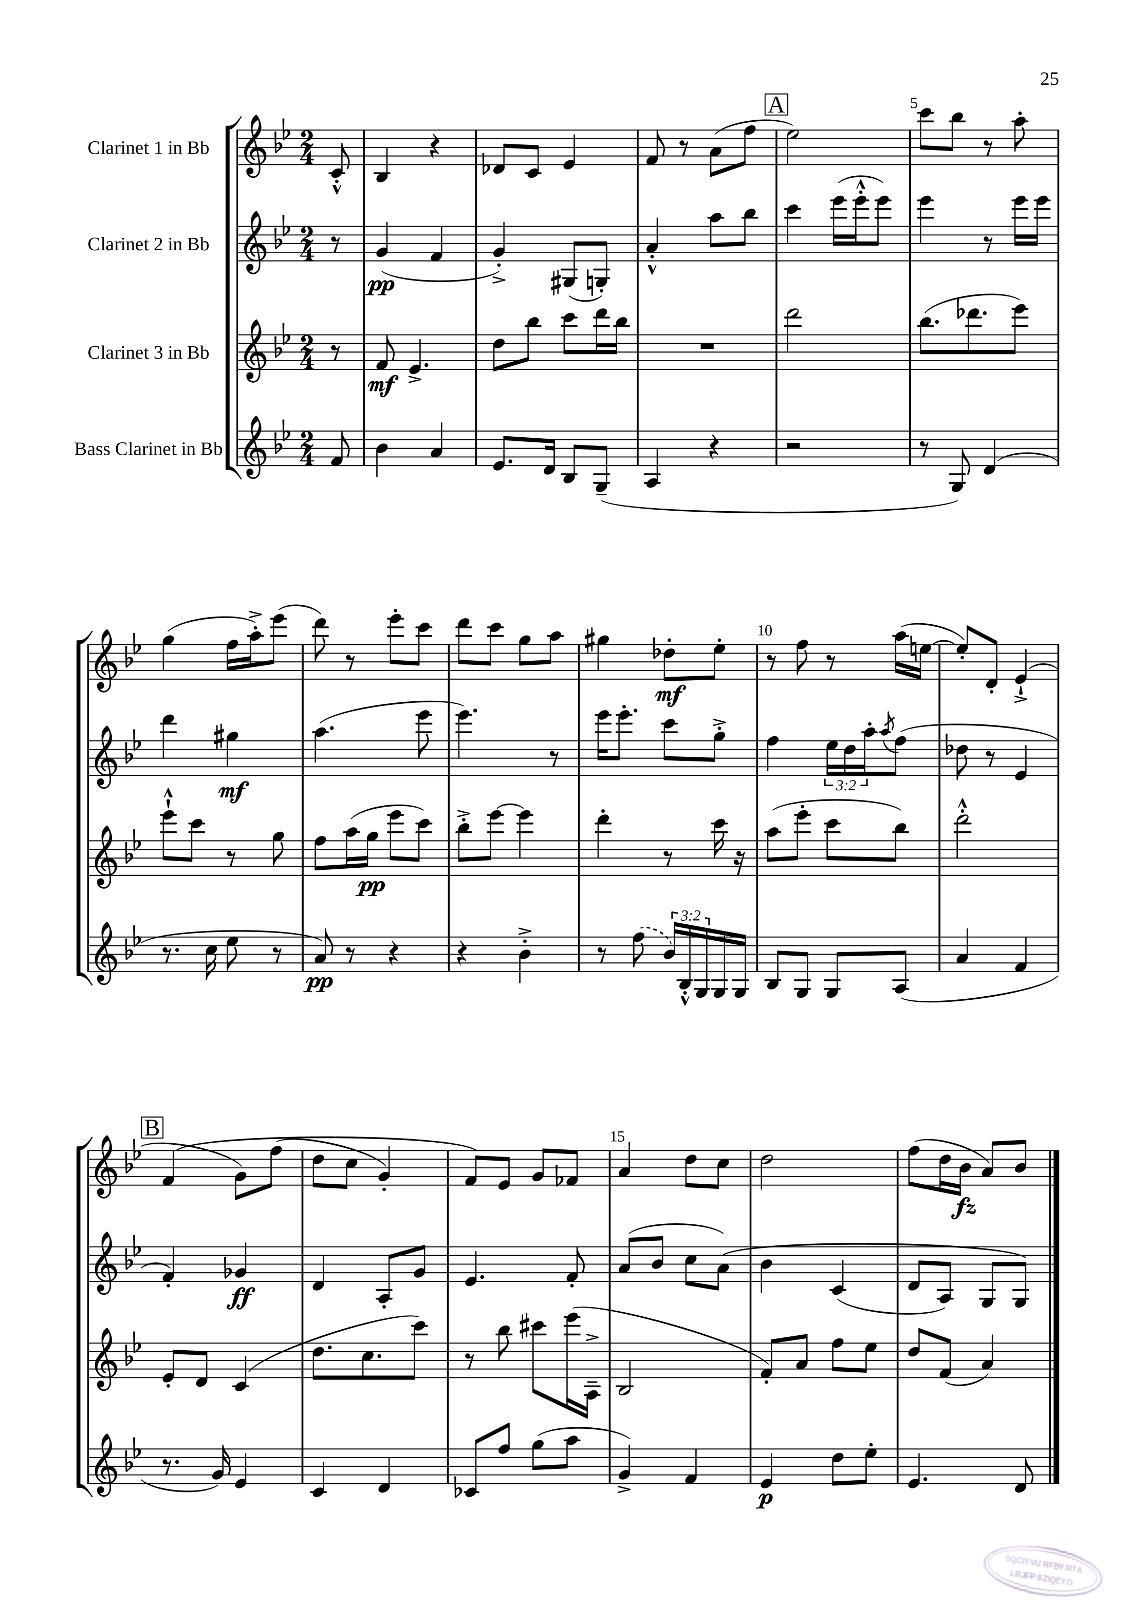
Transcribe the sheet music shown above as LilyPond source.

<<
\new StaffGroup <<
\new Staff = "s0" \with { instrumentName = "Clarinet 1 in Bb" } {
    \clef treble \key bes \major \numericTimeSignature \time 2/4 \partial 8
    c'8-.-^ |
    bes4 r4 |
    des'8 c'8 ees'4 |
    f'8 r8 a'8( f''8 |
    \mark \markup { \box "A" } ees''2) |
    c'''8 bes''8 r8 a''8-. |
    g''4( f''16 a''16-.->) ees'''8( |
    d'''8) r8 ees'''8-. c'''8 |
    d'''8 c'''8 g''8 a''8 |
    gis''4 des''8-.\mf ees''8-. |
    r8 f''8 r8 a''16( e''16~ |
    e''8-.) d'8-. ees'4-!->( |
    \mark \markup { \box "B" } f'4\( g'8) f''8( |
    d''8 c''8 g'4-.) |
    f'8\) ees'8 g'8 fes'8 |
    a'4 d''8 c''8 |
    d''2 |
    f''8( d''16 bes'16\fz a'8) bes'8 \bar "|." |
}
\new Staff = "s1" \with { instrumentName = "Clarinet 2 in Bb" } {
    \clef treble \key bes \major \numericTimeSignature \time 2/4 \override Staff.TupletNumber.text = #tuplet-number::calc-fraction-text \partial 8
    r8 |
    g'4\pp( f'4 |
    g'4-.->) gis8( g8-.) |
    a'4-.-^ a''8 bes''8 |
    \mark \markup { \box "A" } c'''4 ees'''16( ees'''16-.-^ ees'''8) |
    ees'''4 r8 ees'''16 ees'''16 |
    d'''4 gis''4\mf |
    a''4.( ees'''8 |
    ees'''4.) r8 |
    ees'''16 ees'''8.-. c'''8 g''8-.-> |
    f''4 \tuplet 3/2 { ees''16 d''16 a''16-. } \acciaccatura { a''8 } f''8( |
    des''8 r8 ees'4 |
    \mark \markup { \box "B" } f'4-.) ges'4\ff |
    d'4 a8-. g'8 |
    ees'4. f'8-. |
    a'8( bes'8 c''8 a'8)\( |
    bes'4 c'4( |
    d'8 a8) g8 g8\) \bar "|." |
}
\new Staff = "s2" \with { instrumentName = "Clarinet 3 in Bb" } {
    \clef treble \key bes \major \numericTimeSignature \time 2/4 \partial 8
    r8 |
    f'8\mf ees'4.-> |
    d''8 bes''8 c'''8 d'''16 bes''16 |
    R2 |
    \mark \markup { \box "A" } d'''2 |
    bes''8.( des'''8. ees'''8) |
    ees'''8-!-^ c'''8 r8 g''8 |
    f''8 a''16( g''16\pp ees'''8 c'''8) |
    bes''8-.-> ees'''8~ ees'''4 |
    d'''4-. r8 c'''16 r16 |
    a''8( ees'''8-. c'''8 bes''8) |
    d'''2-.-^ |
    \mark \markup { \box "B" } ees'8-. d'8 c'4( |
    d''8. c''8. c'''8) |
    r8 bes''8 cis'''8 ees'''16( a16---> |
    bes2 |
    f'8-.) a'8 f''8 ees''8 |
    d''8 f'8( a'4) \bar "|." |
}
\new Staff = "s3" \with { instrumentName = "Bass Clarinet in Bb" } {
    \clef treble \key bes \major \numericTimeSignature \time 2/4 \override Staff.TupletNumber.text = #tuplet-number::calc-fraction-text \partial 8
    f'8 |
    bes'4 a'4 |
    ees'8. d'16 bes8 g8--( |
    a4 r4 |
    \mark \markup { \box "A" } r2 |
    r8 g8) d'4( |
    r8. c''16 ees''8 r8 |
    a'8\pp) r8 r4 |
    r4 bes'4-.-> |
    r8 \once \slurDashed f''8( \tuplet 3/2 { bes'16) bes16-.-^ g16 } g16 g16 |
    bes8 g8 g8 a8( |
    a'4 f'4 |
    \mark \markup { \box "B" } r8. g'16) ees'4 |
    c'4 d'4 |
    ces'8 f''8 g''8( a''8 |
    g'4->) f'4 |
    ees'4\p d''8 ees''8-. |
    ees'4. d'8 \bar "|." |
}
>>
>>
\layout { \context { \Score \override BarNumber.break-visibility = ##(#f #t #t) barNumberVisibility = #(every-nth-bar-number-visible 5) } }
